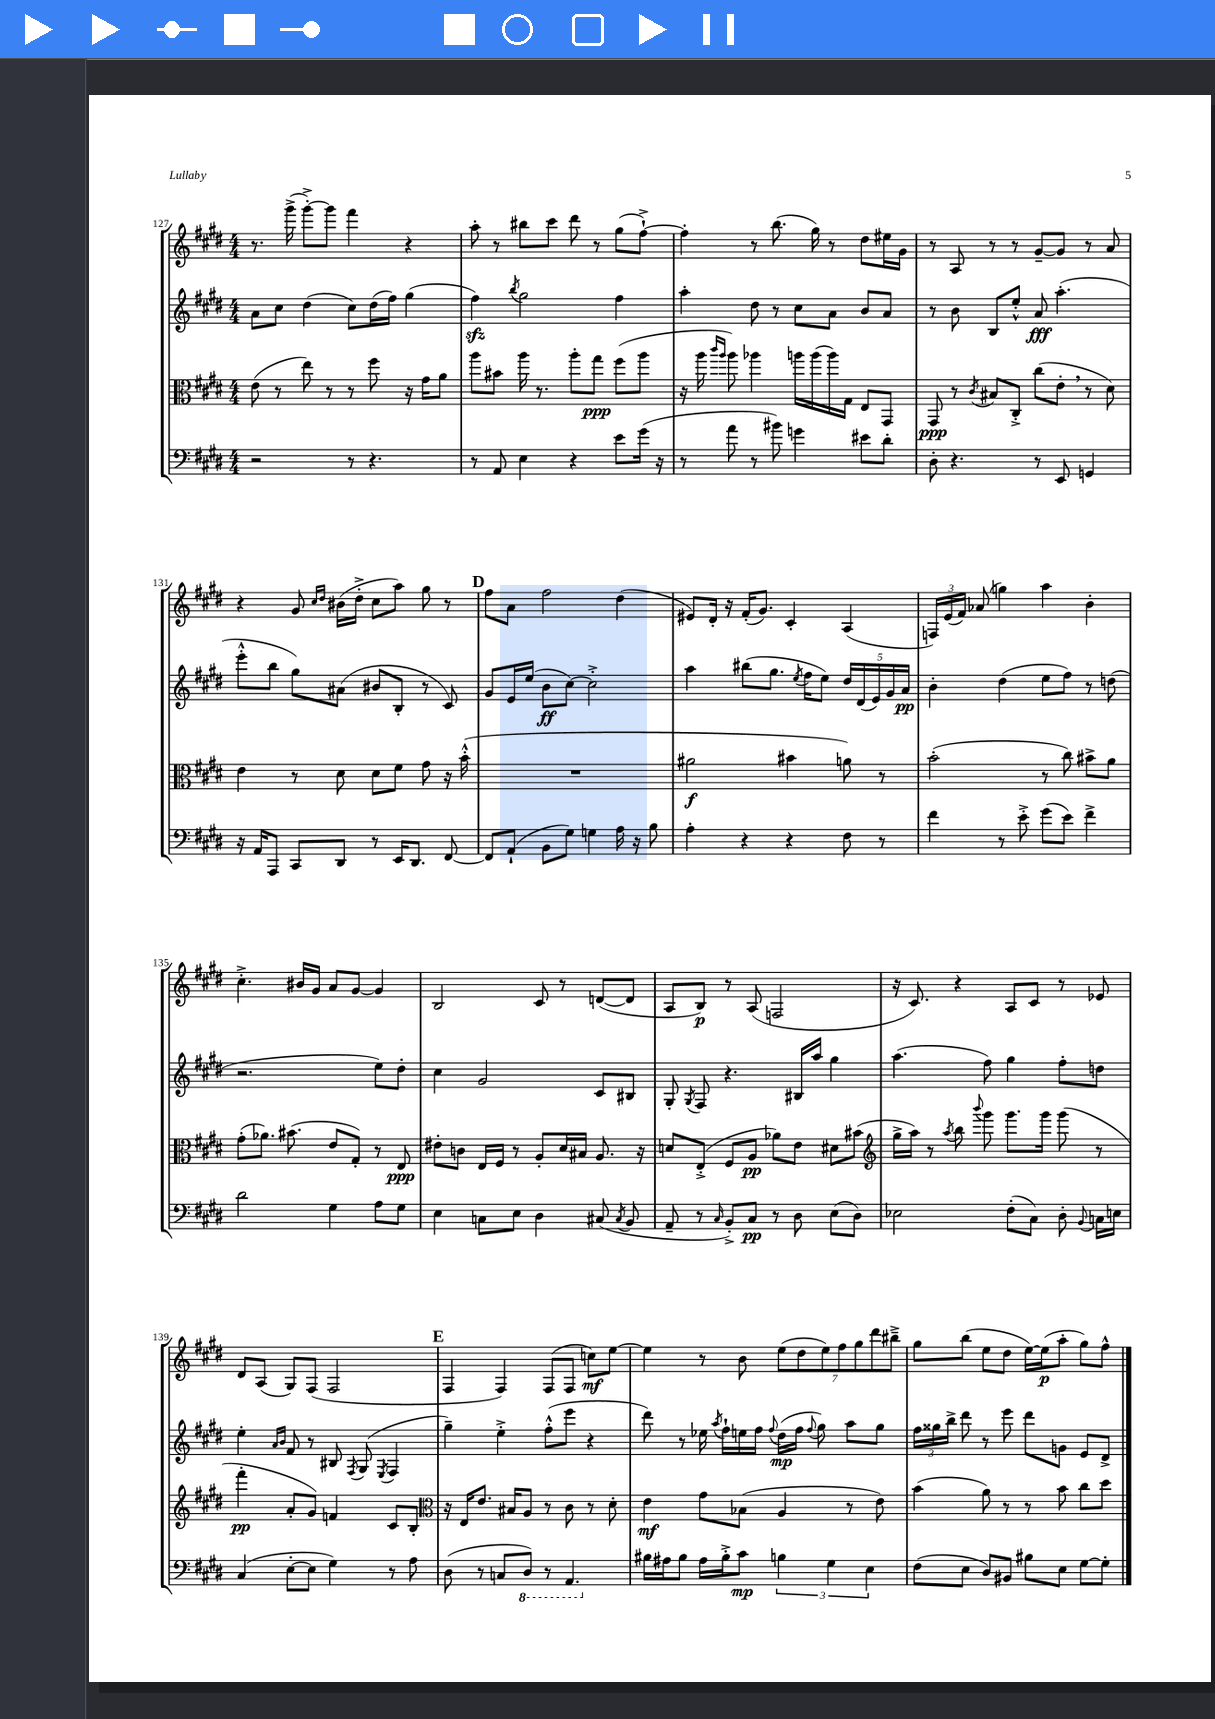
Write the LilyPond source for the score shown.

<<
\new StaffGroup <<
\new Staff = "s0" {
    \clef treble \key e \major \numericTimeSignature \time 4/4
    \autoBeamOff r8. gis'''16->( gis'''8[~-.->) gis'''8] fis'''4 r4 |
    a''8-. r8 bis''8[ cis'''8] dis'''8 r8 gis''8[( fis''8]~-!->) |
    fis''4-. r8 b''8.( gis''16) r8 dis''8[ eis''16 gis'16] |
    r8 a8 r8 r8 gis'8[~-- gis'8] r8 a'8 |
    r4 gis'8 \grace { cis''16[ dis''16] } bis'16[( dis''16]-.-> cis''8[ a''8]) gis''8 r8 |
    \mark \markup { \bold "D" } fis''8[ a'8] fis''2 dis''4( |
    eis'8[) dis'16]-. r16 fis'16[-.( gis'8.]) cis'4-. a4( |
    \tuplet 3/2 { f16[) e'16( fis'16]) } aes'8( g''4) a''4 b'4-. |
    cis''4.-.-> bis'16[ gis'16] a'8[ gis'8]~ gis'4 |
    b2 cis'8 r8 d'8[~( d'8] |
    a8[ b8]\p) r8 a8( f2 |
    r16 cis'8.) r4 a8[ cis'8] r8 ees'8 |
    dis'8[ a8]( gis8[) fis8]( fis2 |
    \mark \markup { \bold "E" } fis4 fis4) fis8[( fis8] c''8[\mf) e''8]~ |
    e''4 r8 b'8 \tuplet 7/4 { e''8[( dis''8 e''8) fis''8 gis''8 dis'''8 bis''8]---> } |
    gis''8[ b''8]( e''8[ dis''8] e''16[~) e''16\p( a''8]-. gis''8[) fis''8]-^ \bar "|." |
}
\new Staff = "s1" {
    \clef treble \key e \major \numericTimeSignature \time 4/4
    \autoBeamOff a'8[ cis''8] dis''4( cis''8[) dis''16( fis''16]) gis''4( |
    fis''4\sfz) \acciaccatura { b''8 } gis''2 fis''4 |
    a''4-. dis''8 r8 cis''8[ a'8] b'8[ a'8] |
    r8 b'8 b8[ e''8]-.-^ a'8\fff a''4.-.( |
    e'''8[-.-^ b''8] gis''8[) ais'8]( bis'8[ b8]-. r8 cis'8) |
    \mark \markup { \bold "D" } gis'8[ e'16 e''16]( b'8[\ff cis''8]~) cis''2-.-> |
    a''4 bis''8[( gis''8.] \acciaccatura { e''8 } fis''16[ e''8]) \tuplet 5/4 { dis''16[ dis'16( e'16) gis'16 a'16]\pp } |
    b'4-. dis''4( e''8[ fis''8]) r8 d''8( |
    r2. e''8[) dis''8]-. |
    cis''4 gis'2 cis'8[ bis8] |
    gis8-. \acciaccatura { gis8 } fis8 r4. bis16[ a''16] gis''4 |
    a''4.( fis''8) gis''4 fis''8[-. d''8] |
    e''4-. \grace { a'16[ b'16] } fis'8 r8 bis8 \acciaccatura { fis8 } gis8( \acciaccatura { e8 } fis4 |
    \mark \markup { \bold "E" } gis''4--) e''4-.-> fis''8[-.-^( e'''8] r4 |
    dis'''8) r8 ees''16 \acciaccatura { a''8 } fis''16[-! e''16 fis''16] \appoggiatura { fis''8 } dis''16[\mp( fis''16] \appoggiatura { fis''8 } gis''8) a''8[ gis''8] |
    \tuplet 3/2 { fis''16[ gisis''16 b''16]-> } dis'''8 r8 e'''8 dis'''8[ g'8] e'8[ dis'8]-> \bar "|." |
}
\new Staff = "s2" {
    \clef alto \key e \major \numericTimeSignature \time 4/4
    \autoBeamOff e'8( r8 e''8) r8 r8 fis''8 r16 gis'16[ a'8] |
    a''8[ bis'8] a''16 r8. a''8[-. gis''8]\ppp fis''8[( a''8] |
    r16 a''16 \grace { cis'''16[ a''16] } a''8) aes''4 a''16[ a''16( a''16) gis16] e8[ gis,8] |
    gis,8\ppp r8 \acciaccatura { cis'8 } bis8[ cis8]-.-> cis''8[( e'8]-. \breathe r8 dis'8) |
    e'4 r8 dis'8 dis'8[ fis'8] gis'8 r16 b'16-.-^( |
    \mark \markup { \bold "D" } R1 |
    ais'2\f bis'4 a'8) r8 |
    b'2-.( r8 cis''8) bis'8[-> a'8] |
    gis'8[-.( aes'8.]) bis'8.( e'8[ gis8]-.) r8 e8\ppp |
    eis'8[-. c'8] e16[ fis16] r8 a8[-. dis'16 bis16] a8. r16 |
    d'8[ e8]-.->( fis8[ a8]\pp aes'8[) e'8] dis'8[ bis'8]( |
    \clef treble gis''16[-> a''16]) r8 \acciaccatura { a''8 } b''8 \appoggiatura { b'''8 } gis'''8 gis'''8.[ gis'''16] gis'''8( r8 |
    fis'''4-.\pp a'8[-. gis'8]) f'4 cis'8[ b8]-. |
    \mark \markup { \bold "E" } \clef alto r16 e16[ e'8.] bis16[ a8] r8 cis'8 r8 dis'8-. |
    e'4\mf gis'8[ bes8]( a4 r8 e'8) |
    b'4( a'8) r8 r8 b'8 cis''8[ dis''8] \bar "|." |
}
\new Staff = "s3" {
    \clef bass \key e \major \numericTimeSignature \time 4/4
    \autoBeamOff r2 r8 r4. |
    r8 a,8 e4 r4 e'8[ gis'16]( r16 |
    r8 a'8 r8 bis'8) g'4 eis'8[ dis'8]-. |
    dis8-. r4. r8 e,8 g,4 |
    r16 a,16[ a,,8] cis,8[ dis,8] r8 e,16[ dis,8.] fis,8~ |
    \mark \markup { \bold "D" } fis,8[ a,8]-!( b,8[ gis8]) g4 a16 r16 b8 |
    a4-. r4 r4 fis8 r8 |
    fis'4 r8 e'8-.-> gis'8[( e'8]) fis'4-> |
    dis'2 gis4 a8[ gis8] |
    e4 c8[ e8] dis4 cis8( \acciaccatura { cis8 } b,8 |
    a,8-- r8 \grace { cis16 } b,8[-.->) cis8]\pp r8 dis8 e8[( dis8]) |
    ees2 fis8[-.( cis8]) dis8-. \appoggiatura { b,8 } c16[ e16] |
    cis4( e8[~-. e8] gis4) r8 a8 |
    \mark \markup { \bold "E" } dis8( r8 c8[ \ottava #-1 dis,8]) r8 a,,4. \ottava #0 |
    bis16[ ais16 bis8] ais16[ bis16-.-> cis'8]\mp \tuplet 3/2 { b4 gis4 e4 } |
    fis8[( e8] dis8[) bis,8] bis8[ e8] gis8[~ gis8]-. \bar "|." |
}
>>
>>
\layout { \context { \Score currentBarNumber = #127 } }
